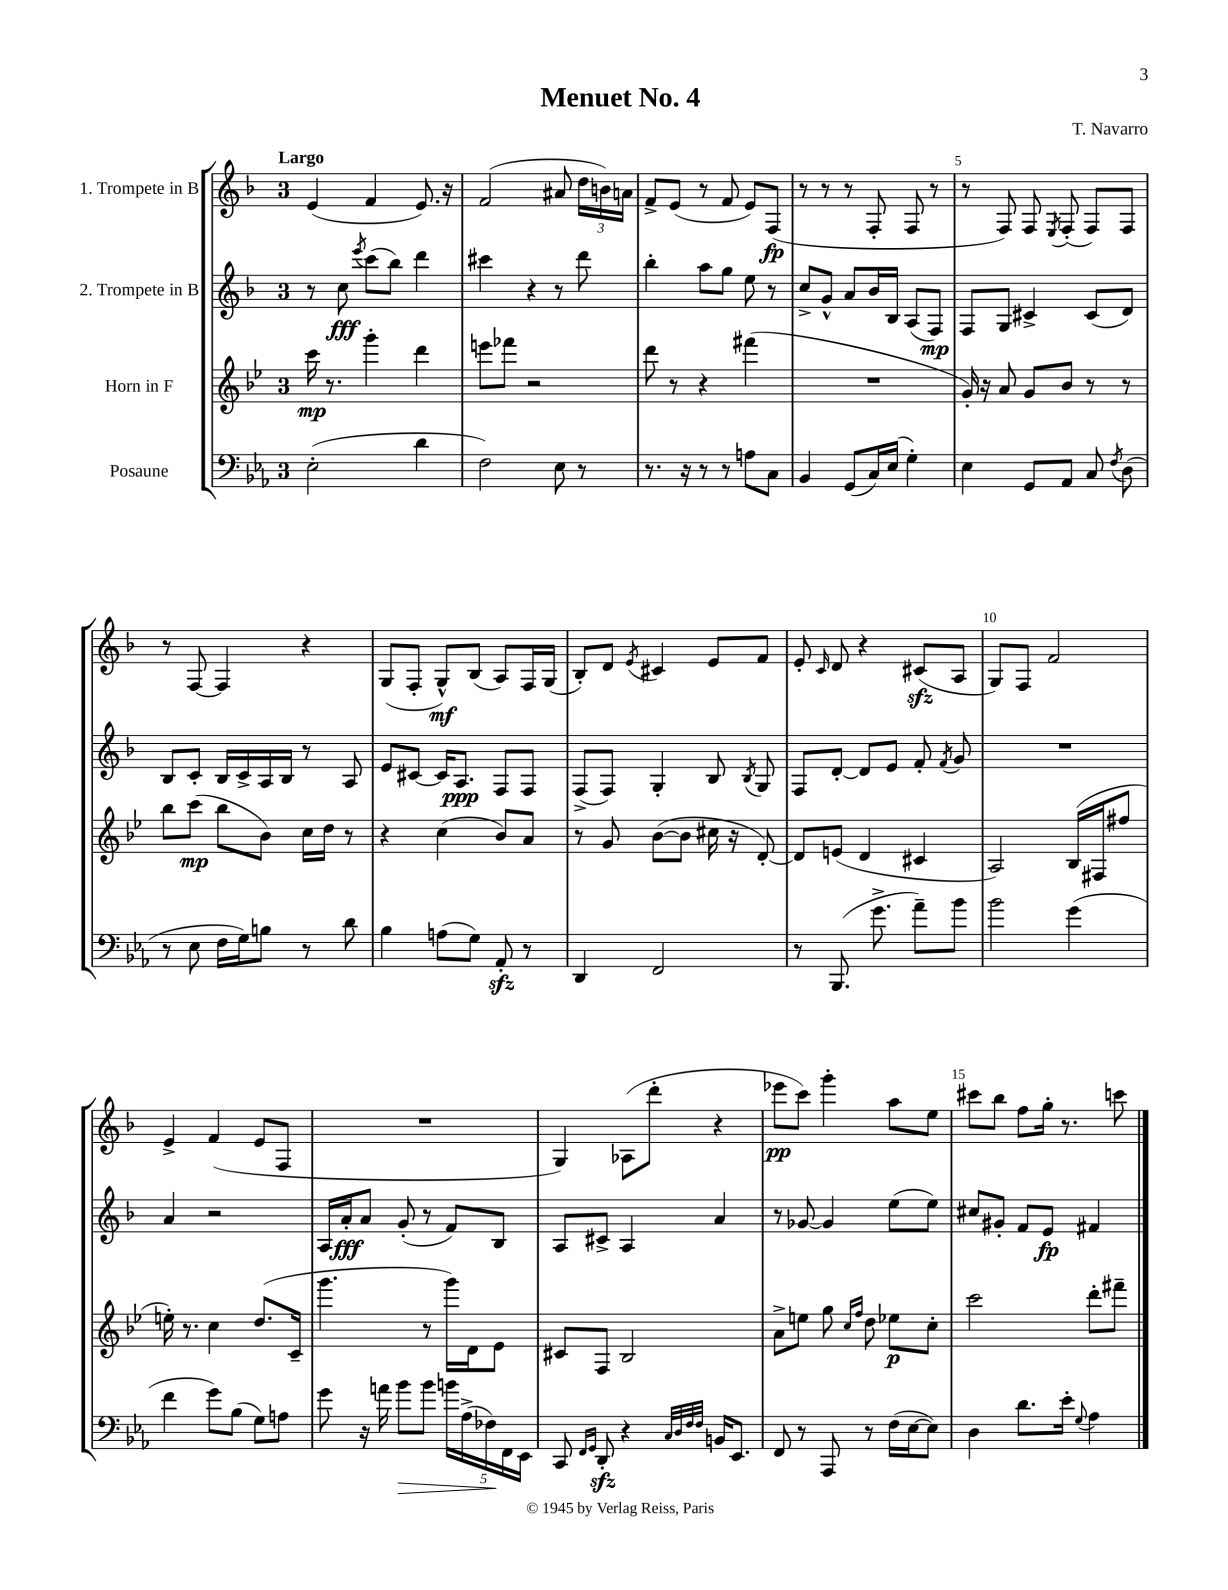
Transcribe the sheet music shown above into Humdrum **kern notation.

**kern	**kern	**kern	**kern
*staff4	*staff3	*staff2	*staff1
*clefF4	*clefG2	*clefG2	*clefG2
*k[b-e-a-]	*k[b-e-]	*k[b-]	*k[b-]
*M3/4	*M3/4	*M3/4	*M3/4
(2E-'	16ccc	8r	(4e
.	8.r	.	.
.	.	8cc	.
.	.	8qeee	.
.	4ggg'	(8ccc	4f
.	.	8bb-)	.
4d	4ddd	4ddd	8.e)
.	.	.	16r
=	=	=	=
2F)	8eee	4ccc#	(2f
.	8fff-	.	.
.	2r	4r	.
8E-	.	8r	8a#
8r	.	8ddd	24dd
.	.	.	24b)
.	.	.	24a
=	=	=	=
8.r	8ddd	4bb-'	8f^
.	8r	.	(8e
16r	.	.	.
8r	4r	8aa	8r
8r	.	8gg	8f
8A	(4fff#	8ee	8e)
8C	.	8r	(8F
=	=	=	=
4BB-	2.r	8cc^	8r
.	.	8g^^	8r
(8GG	.	8a	8r
16C)	.	16b-	8F'
(16E-	.	16B-	.
4G')	.	(8A	8F
.	.	8F)	8r
=	=	=	=
4E-	16g')	8F	8r
.	16r	.	.
.	8a	8G	8F)
8GG	8g	4c#^	8F
.	.	.	8qE
8AA-	8b-	.	(8F'
8C	8r	(8c#	8F)
8qF	.	.	.
(8D	8r	8d)	8F
=	=	=	=
8r	8bb-	8B-	8r
8E-	(8ccc	8c'	[8F
16F	8bb-	16B-	4F]
16G)	.	16c^	.
8B	8b-)	16A	.
.	.	16B-	.
8r	16cc	8r	4r
.	16dd	.	.
8d	8r	8A	.
=	=	=	=
4B-	4r	8e	(8G
.	.	[8c#	8F'
(8A	(4cc	16c#]	8G^^)
.	.	8.A	.
8G)	.	.	(8B-
8AA-'	8b-)	8F	8A)
8r	8a	8F	16F
.	.	.	(16G
=	=	=	=
4DD	8r	(8F^	8B-')
.	8g	8F)	8d
.	.	.	8qe
2FF	([8b-	4G'	4c#
.	8b-]	.	.
.	16cc#	8B-	8e
.	16r	.	.
.	.	8qB-	.
.	[8d')	8G	8f
=	=	=	=
8r	8d]	8F	8e'
.	.	.	16qqc
(8.BBB-	(8e	[8d'	8d
.	4d	8d]	4r
8.g^	.	.	.
.	.	8e	.
8a-~)	4c#	8f'	(8c#
.	.	8qf	.
8b-	.	8g	8A
=	=	=	=
2b-	2A)	2.r	8G)
.	.	.	8F
.	.	.	2f
(4g	(16B-	.	.
.	16F#	.	.
.	8ff#	.	.
=	=	=	=
4f	16ee')	4a	4e^
.	8.r	.	.
8g)	4cc	2r	(4f
(8B-	.	.	.
8G)	(8.dd	.	8e
8A	.	.	8F
.	16c~	.	.
=	=	=	=
8g	4.ggg	16A	2.r
.	.	16a'	.
16r	.	8a	.
16a	.	.	.
8b-	.	(8g'	.
8b-	8r	8r	.
20b	16ggg)	8f)	.
(20A-^	.	.	.
.	16d	.	.
20F-)	.	.	.
.	8e-	8B-	.
20FF	.	.	.
20EE-	.	.	.
=	=	=	=
8CC	8c#	8A	4G)
16qqFF	.	.	.
16qqGG	.	.	.
8DD'	8F	8c#^	.
4r	2B-	4A	(8A-
.	.	.	8ddd'
32qqC	.	.	.
32qqD	.	.	.
32qqF	.	.	.
32qqF	.	.	.
16BB	.	4a	4r
8.EE-	.	.	.
=	=	=	=
8FF	8a^	8r	8eee-
8r	8ee	[8g-	8ccc)
8AAA-	8gg	4g-]	4ggg'
.	16qqcc	.	.
.	16qqff	.	.
8r	8dd	.	.
(16F	8ee-	(8ee	8aa
[16E-	.	.	.
8E-])	8cc'	8ee)	8ee
=	=	=	=
4D	2ccc	8cc#	8ccc#
.	.	8g#'	8bb-
8.d	.	8f	8ff
.	.	8e	16gg'
16e-'	.	.	8.r
8qqG	.	.	.
4A-	8ddd'	4f#	.
.	8fff#~	.	8ccc
==	==	==	==
*-	*-	*-	*-
